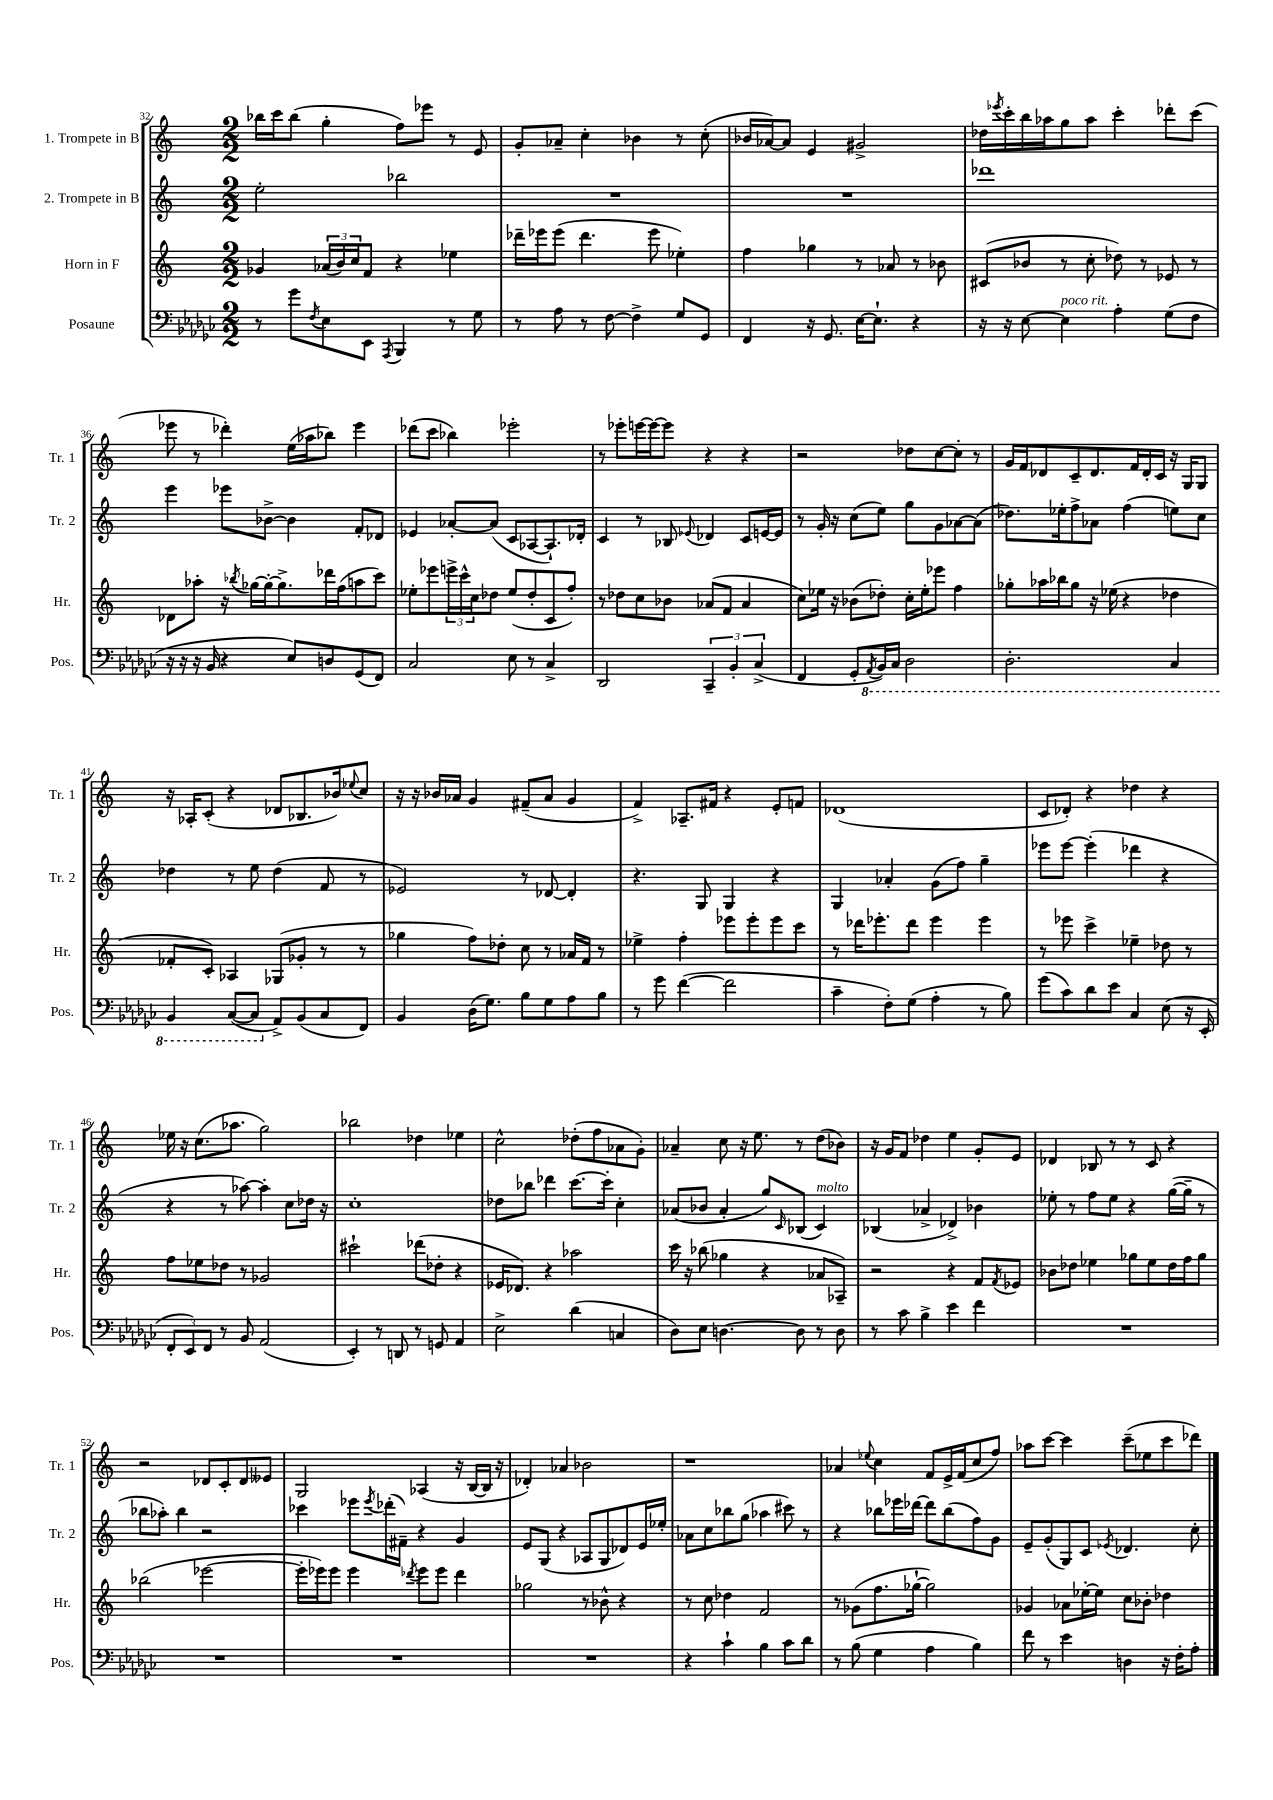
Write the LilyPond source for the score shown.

<<
\new StaffGroup <<
\new Staff = "s0" \with { instrumentName = "1. Trompete in B" shortInstrumentName = "Tr. 1" } {
    \clef treble \key c \major \numericTimeSignature \time 2/2
    bes''16 c'''16 bes''8( g''4-. f''8) ees'''8 r8 e'8 |
    g'8-. aes'8-- c''4-. bes'4 r8 c''8-.( |
    bes'16 aes'16~) aes'8 e'4 gis'2-> |
    des''16 \acciaccatura { ees'''8 } c'''16-. b''16 aes''16 g''8 aes''8 c'''4-. des'''8-. c'''8( |
    ees'''8 r8 des'''4-.) e''16( aes''16 bes''8) ees'''4 |
    des'''8( c'''8 bes''4) ees'''2-. |
    r8 ees'''8-. e'''16~ e'''16~ e'''8 r4 r4 |
    r2 des''8 c''8~ c''8-. r8 |
    g'16 f'16 des'8 c'8-- des'8. f'16 des'16-. c'16 r16 g16 g8 |
    r16 aes16-. c'8-.( r4 des'8 bes8. bes'16) \appoggiatura { ees''8 } c''8 |
    r16 r16 bes'16 aes'16 g'4 fis'8--( aes'8 g'4 |
    f'4->) aes8.-- fis'16 r4 e'8-. f'8 |
    des'1( |
    c'8 des'8-.) r4 des''4 r4 |
    ees''16 r16 c''8.( aes''8. g''2) |
    bes''2 des''4 ees''4 |
    c''2-^ des''8-.( f''8 aes'8 g'8-.) |
    aes'4-- c''8 r16 e''8. r8 d''8( bes'8) |
    r16 g'16 f'8 des''4 e''4 g'8-. e'8 |
    des'4 bes8 r8 r8 c'8 r4 |
    r2 des'8 c'8-. des'8 eeses'8 |
    g2 aes4( r16 b16~ b16 r16 |
    des'4-.) aes'4 bes'2 |
    r1 |
    aes'4 \appoggiatura { ees''8 } c''4 f'8 e'16-> f'16( c''8 f''8) |
    aes''8 c'''8~ c'''4 c'''8--( ees''8 c'''8 des'''8) \bar "|." |
}
\new Staff = "s1" \with { instrumentName = "2. Trompete in B" shortInstrumentName = "Tr. 2" } {
    \clef treble \key c \major \numericTimeSignature \time 2/2
    e''2-. bes''2 |
    R1 |
    R1 |
    des'''1 |
    e'''4 ees'''8 bes'8~-> bes'4 f'8-. des'8 |
    ees'4 aes'8~-. aes'8( c'8 aes8~ aes8.-!) des'16-. |
    c'4 r8 bes8 \appoggiatura { ees'8 } des'4 c'8 e'16~ e'16 |
    r8 g'16-. r16 c''8( e''8) g''8 g'8 aes'8~ aes'8( |
    des''8.) ees''16-. f''8-> aes'8 f''4( e''8) c''8 |
    des''4 r8 e''8 des''4( f'8 r8 |
    ees'2) r8 des'8~ des'4-. |
    r4. g8 g4 r4 |
    g4 aes'4-. g'8( f''8) g''4-- |
    ees'''8 ees'''8~ ees'''4-.( des'''4 r4 |
    r4 r8 aes''8~) aes''4-. c''8 des''16 r16 |
    c''1-. |
    des''8 bes''8 des'''4 c'''8.~ c'''16-. c''4-. |
    aes'8( bes'8 aes'4-. g''8) \grace { c'16 } bes8( c'4^\markup { \italic "molto" }) |
    bes4( aes'4-> des'4->) bes'4 |
    ees''8-. r8 f''8 ees''8 r4 g''16~( g''16-- r8 |
    bes''8 aes''8-.) bes''4 r2 |
    ces'''4 ees'''8 \acciaccatura { ees'''8 } des'''16-.( fis'16--) r4 g'4 |
    e'8 g8( r4 aes8 g8 des'8) e'16 ees''16-. |
    aes'8 c''8 bes''8 g''8( aes''4 cis'''8) r8 |
    r4 bes''8 ees'''16 des'''16~ des'''8 bes''8( f''8) g'8 |
    e'8-- g'8-.( g8) c'8 \acciaccatura { ees'8 } des'4. c''8-. \bar "|." |
}
\new Staff = "s2" \with { instrumentName = "Horn in F" shortInstrumentName = "Hr." } {
    \clef treble \key c \major \numericTimeSignature \time 2/2
    ges'4 \tuplet 3/2 { aes'16( b'16) c''16 } f'8 r4 ees''4 |
    des'''16-- ees'''16 ees'''8( des'''4. ees'''8 ees''4-.) |
    f''4 ges''4 r8 aes'8 r8 bes'8 |
    cis'8( bes'8 r8 c''8-. des''8) r8 ees'8 r8 |
    des'8 aes''8-. r16 \acciaccatura { bes''8 } ges''16~ ges''16~-. ges''8.-> des'''16 f''16( a''8 c'''8) |
    ees''8-. ees'''8 \tuplet 3/2 { e'''16-> c'''16-^ c''16 } des''8 ees''8( des''8-. c'8 f''8-.) |
    r8 des''8 c''8 bes'8 aes'8( f'8 aes'4 |
    c''8) ees''16 r16 bes'8( des''8-.) c''16-. ees''16-. ees'''8 f''4 |
    ges''8-. aes''16 bes''16 ges''8 r16 ees''16( r4 des''4 |
    fes'8-. c'8-.) aes4 ges8( ges'8-. r8 r8 |
    ges''4 f''8) des''8-. c''8 r8 aes'16 f'16 r8 |
    ees''4-> f''4-. ees'''8 ees'''8-. ees'''8 c'''8 |
    r8 des'''16 ees'''8.-. des'''8 ees'''4 ees'''4 |
    r8 ees'''8 c'''4-> ees''4-- des''8 r8 |
    f''8 ees''8 des''8 r8 ges'2 |
    cis'''2-! des'''8( des''8-. r4 |
    ees'16 des'8.) r4 aes''2 |
    c'''16 r16 bes''8( ges''4 r4 aes'8 aes8--) |
    r2 r4 f'8 \acciaccatura { f'8 } ees'8 |
    bes'8 des''8 ees''4 ges''8 ees''8 des''16 f''16 ges''8 |
    bes''2( ees'''2~ |
    ees'''16-. ees'''16) ees'''8 ees'''4 \acciaccatura { des'''8 } ees'''8 ees'''8 des'''4 |
    ges''2 r8 bes'8-^ r4 |
    r8 c''8 des''4 f'2 |
    r8 ges'8( f''8. ges''16~-! ges''2) |
    ges'4 aes'8 ees''16~-. ees''16 c''8 bes'8-. des''4 \bar "|." |
}
\new Staff = "s3" \with { instrumentName = "Posaune" shortInstrumentName = "Pos." } {
    \clef bass \key ges \major \numericTimeSignature \time 2/2
    r8 ges'8 \acciaccatura { f8 } ees8 ees,8 \acciaccatura { aes,,8 } bes,,4 r8 ges8 |
    r8 aes8 r8 f8~ f4-> ges8 ges,8 |
    f,4 r16 ges,8. ees16~ ees8.-! r4 |
    r16 r16 ees8~ ees4^\markup { \italic "poco rit." } aes4-. ges8( f8 |
    r16 r16 r16 bes,16 r4 ees8) d8 ges,8( f,8) |
    ces2 ees8 r8 ces4-> |
    des,2 \tuplet 3/2 { ces,4-- bes,4-. ces4->( } |
    f,4 ges,8-. \ottava #-1 \acciaccatura { aes,,8 } bes,,16) ces,16 des,2 |
    des,2.-. ces,4 |
    bes,,4 ces,8~( ces,8 \ottava #0 aes,8->) bes,8( ces8 f,8) |
    bes,4 des16( ges8.) bes8 ges8 aes8 bes8 |
    r8 ges'8 f'4~( f'2 |
    ces'4-- f8-.) ges8( aes4-. r8 bes8) |
    ges'8( ces'8) des'8 ees'8 ces4 ees8( r16 ees,16-. |
    \tuplet 3/2 { f,8-. ees,8) f,8 } r8 bes,8 aes,2( |
    ees,4-.) r8 d,8 r8 g,8 aes,4 |
    ees2-> des'4( c4 |
    des8) ees8 d4.~ d8 r8 d8 |
    r8 ces'8 bes4-> ees'4 f'4 |
    R1 |
    R1 |
    R1 |
    R1 |
    r4 ces'4-! bes4 ces'8 des'8 |
    r8 bes8( ges4 aes4 bes4) |
    f'8 r8 ees'4 d4 r16 f16-. aes8-. \bar "|." |
}
>>
>>
\layout { \context { \Score currentBarNumber = #32 } }
